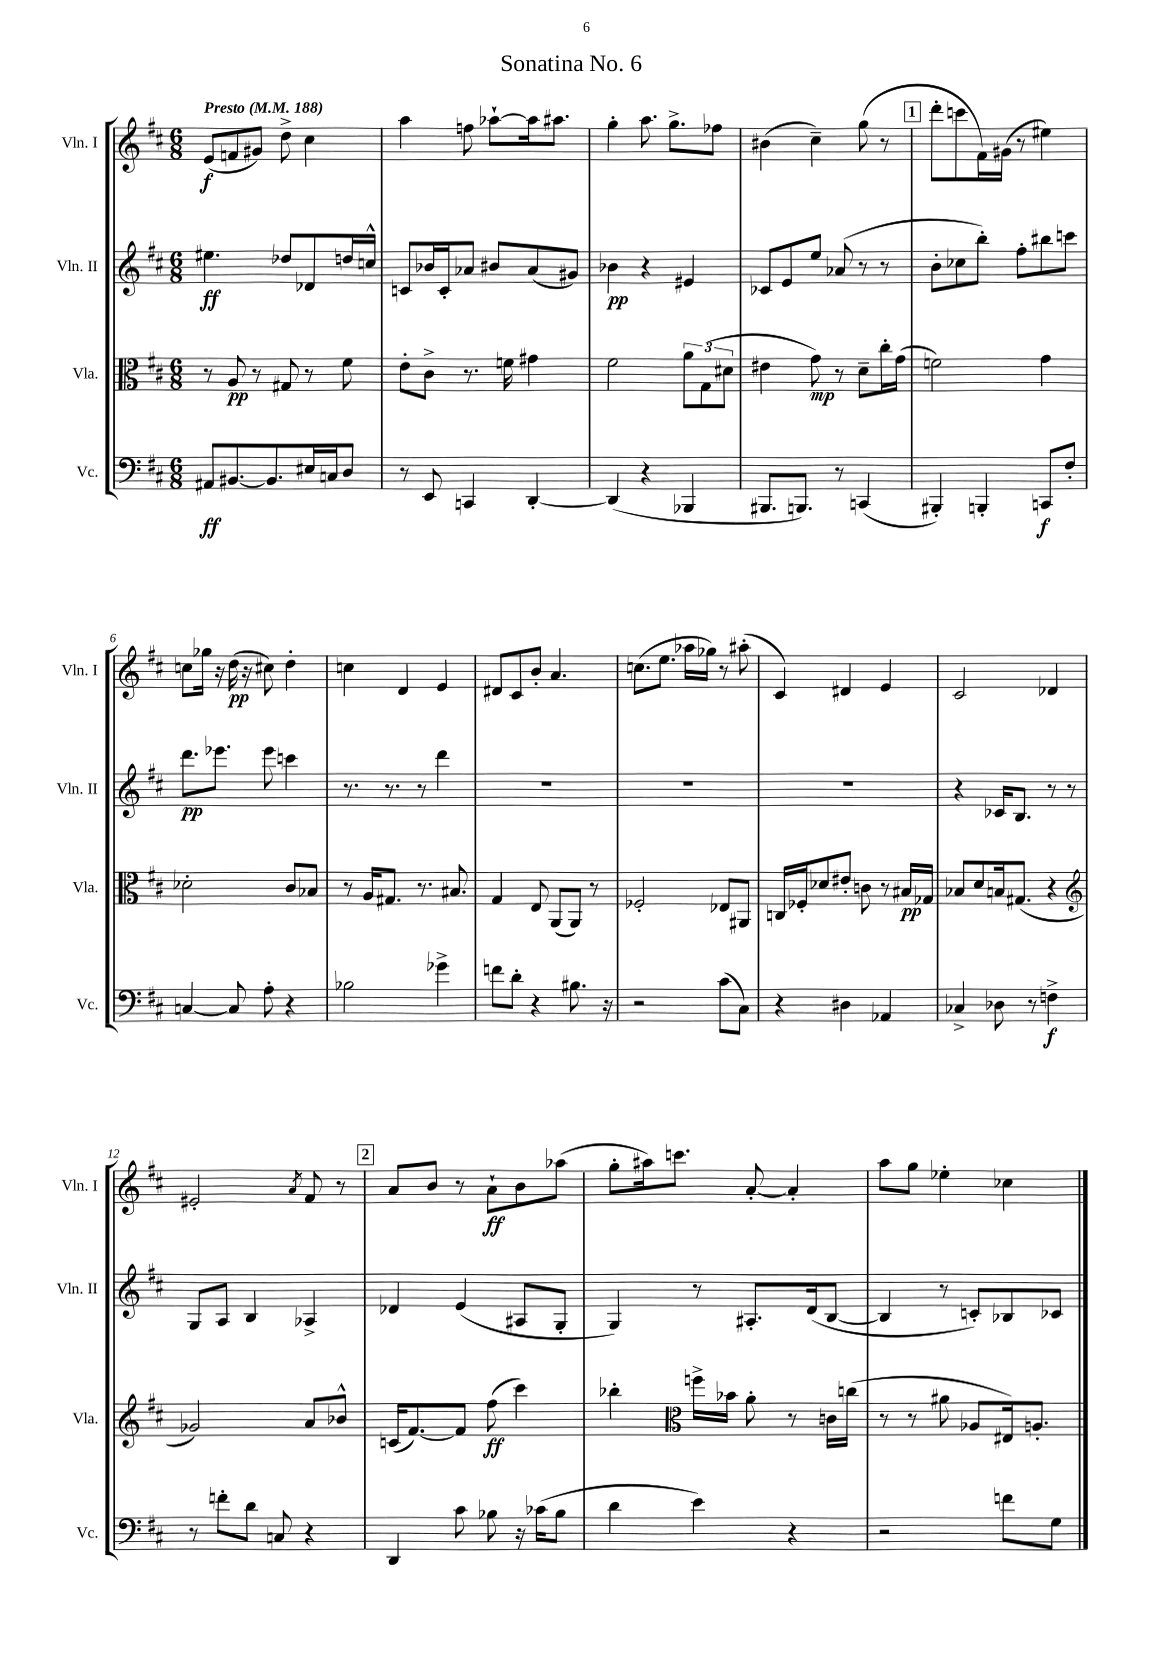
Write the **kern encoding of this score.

**kern	**dynam	**kern	**dynam	**kern	**dynam	**kern	**dynam
*part4	*part4	*part3	*part3	*part2	*part2	*part1	*part1
*staff4	*staff4	*staff3	*staff3	*staff2	*staff2	*staff1	*staff1
*I"Vc.	*	*I"Vla.	*	*I"Vln. II	*	*I"Vln. I	*
*I'Vc.	*	*I'Vla.	*	*I'Vln. II	*	*I'Vln. I	*
*clefF4	*	*clefC3	*	*clefG2	*	*clefG2	*
*k[f#c#]	*	*k[f#c#]	*	*k[f#c#]	*	*k[f#c#]	*
*M6/8	*	*M6/8	*	*M6/8	*	*M6/8	*
*MM188	*	*MM188	*	*MM188	*	*MM188	*
=1	=1	=1	=1	=1	=1	=1	=1
!	!	!	!	!	!	!LO:TX:a:B:t=Presto	!
8AA#X/L	ff	8r	.	4.ee#X\	ff	(8e/L	f
[8.BB#X/	.	8A/	pp	.	.	8fn/	.
.	.	8r	.	.	.	8g#X/J)	.
8.BB#/]	.	.	.	.	.	.	.
.	.	8G#X/	.	8dd-X/L	.	8dd^\	.
16E#X/L	.	8r	.	8d-X/	.	4cc#\	.
16Cn/J	.	.	.	.	.	.	.
8D/J	.	8f#\	.	16ddn/L	.	.	.
.	.	.	.	16ccn^^/JJ	.	.	.
=2	=2	=2	=2	=2	=2	=2	=2
8r	.	8e'\L	.	8cn/L	.	4aa\	.
8EE/	.	8c#^\J	.	16b-X/L	.	.	.
.	.	.	.	16c'/J	.	.	.
4CCn/	.	8.r	.	8a-X/J	.	8ffn\	.
.	.	.	.	8b#X/L	.	[8aa-X`\L	.
.	.	16fn\	.	.	.	.	.
[4DD'/	.	4g#X\	.	(8a-/	.	16aa-\k]	.
.	.	.	.	.	.	8.aa#X\J	.
.	.	.	.	8g#X/J)	.	.	.
=3	=3	=3	=3	=3	=3	=3	=3
(4DD/]	.	2f#\	.	4b-X\	pp	4gg'\	.
4r	.	.	.	4r	.	8.aa\	.
.	.	.	.	.	.	8.gg^\L	.
4BBB-X/	.	12a\L	.	4e#X/	.	.	.
.	.	(12G\	.	.	.	.	.
.	.	.	.	.	.	8ff-X\J	.
.	.	12d#X\J	.	.	.	.	.
=4	=4	=4	=4	=4	=4	=4	=4
8.BBB#X/L	.	4e#X\	.	8c-X/L	.	(4b#X\	.
.	.	.	.	8e/	.	.	.
8.BBBn/J)	.	.	.	.	.	.	.
.	.	8g\)	mp	8ee/J	.	4cc#~\)	.
8r	.	8r	.	(8a-X/	.	.	.
(4CCn/	.	8d~\L	.	8r	.	(8gg\	.
.	.	16cc#'\L	.	8r	.	8r	.
.	.	(16g\JJ	.	.	.	.	.
!!LO:REH:place=s1:t=1
=5	=5	=5	=5	=5	=5	=5	=5
4BBB#X'/)	.	2fn\)	.	8b'\L	.	8ddd'\L	.
.	.	.	.	8cc-X\	.	8cccn\	.
4BBBn'/	.	.	.	8bb'\J)	.	16f#\L)	.
.	.	.	.	.	.	(16g#X\JJ	.
.	.	.	.	8ff#'\L	.	8r	.
8CCn/L	f	4g\	.	8bb#X\	.	4ee#X\)	.
8F#'/J	.	.	.	8cccn\J	.	.	.
!!LO:LB:g=z
=6	=6	=6	=6	=6	=6	=6	=6
[4Cn/	.	2d-X'\	.	8.ddd\L	pp	8ccn\L	.
.	.	.	.	.	.	16gg-X\Jk	.
.	.	.	.	8.eee-X\J	.	16r	.
8C/]	.	.	.	.	.	(16dd\	pp
.	.	.	.	.	.	16r	.
8A'\	.	.	.	8eee-\	.	8cc#X\)	.
4r	.	8c#/L	.	4cccn\	.	4dd'\	.
.	.	8B-X/J	.	.	.	.	.
=7	=7	=7	=7	=7	=7	=7	=7
2B-X\	.	8r	.	8.r	.	4ccn\	.
.	.	16A/KL	.	.	.	.	.
.	.	8.G#X/J	.	8.r	.	.	.
.	.	.	.	.	.	4d/	.
.	.	8.r	.	8r	.	.	.
4g-X^\	.	.	.	4ddd\	.	4e/	.
.	.	8.B#X/	.	.	.	.	.
=8	=8	=8	=8	=8	=8	=8	=8
8fn\L	.	4G/	.	2.r	.	8d#X/L	.
8d'\J	.	.	.	.	.	8c#/	.
4r	.	8E/	.	.	.	8b'/J	.
.	.	(8AA/L	.	.	.	4.a/	.
8.B#X\	.	8AA/J)	.	.	.	.	.
.	.	8r	.	.	.	.	.
16r	.	.	.	.	.	.	.
=9	=9	=9	=9	=9	=9	=9	=9
2r	.	2F-X'/	.	2.r	.	(8.ccn\L	.
.	.	.	.	.	.	8.ee\J	.
.	.	.	.	.	.	16aa-X\LL	.
.	.	.	.	.	.	16gg-X\JJ)	.
(8c#\L	.	8E-X/L	.	.	.	8r	.
8C#\J)	.	8AA#X/J	.	.	.	(8aa#X'\	.
=10	=10	=10	=10	=10	=10	=10	=10
4r	.	16Cn/LL	.	2.r	.	4c#/)	.
.	.	16F-X'/J	.	.	.	.	.
.	.	8d-X/	.	.	.	.	.
4D#X\	.	8e#X'/J	.	.	.	4d#X/	.
.	.	8cn\	.	.	.	.	.
4AA-X/	.	8r	.	.	.	4e/	.
.	.	16B#X/LL	pp	.	.	.	.
.	.	16G-X/JJ	.	.	.	.	.
=11	=11	=11	=11	=11	=11	=11	=11
4C-X^/	.	8B-X/L	.	4r	.	2c#/	.
.	.	8d/	.	.	.	.	.
8D-X\	.	16Bn/k	.	16c-X/KL	.	.	.
.	.	(8.G#X/J	.	8.B/J	.	.	.
8r	.	.	.	.	.	.	.
4Fn^\	f	4r	.	8r	.	4d-X/	.
.	.	.	.	8r	.	.	.
!!LO:LB:g=z
=12	=12	=12	=12	=12	=12	=12	=12
*	*	*clefG2	*	*	*	*	*
8r	.	2g-X/)	.	8G/L	.	2e#X'/	.
8fn'\L	.	.	.	8A/J	.	.	.
8d\J	.	.	.	4B/	.	.	.
8Cn/	.	.	.	.	.	.	.
.	.	.	.	.	.	8qa/	.
4r	.	8a/L	.	4A-X^/	.	8f#/	.
.	.	8b-X^^/J	.	.	.	8r	.
!!LO:REH:place=s1:t=2
=13	=13	=13	=13	=13	=13	=13	=13
4DD/	.	(16cn/KL	.	4d-X/	.	8a/L	.
.	.	[8.f#/)	.	.	.	.	.
.	.	.	.	.	.	8b/J	.
8c#\	.	8f#/J]	.	(4e/	.	8r	.
8B-X\	.	(8ff#\	ff	.	.	8a`\L	ff
16r	.	4ccc#\)	.	8A#X/L	.	8b\	.
(16c-X\KL	.	.	.	.	.	.	.
8B-\J	.	.	.	8G'/J	.	(8aa-X\J	.
=14	=14	=14	=14	=14	=14	=14	=14
4d\	.	4bb-X'\	.	4G/)	.	8gg'\L	.
.	.	.	.	.	.	16aa#X\k)	.
.	.	.	.	.	.	8.cccn\J	.
*	*	*clefC3	*	*	*	*	*
4e\)	.	16ffn^\LL	.	8r	.	.	.
.	.	16b-X\JJ	.	.	.	.	.
.	.	8a'\	.	8.A#X'/L	.	[8a'/	.
4r	.	8r	.	.	.	4a'/]	.
.	.	.	.	(16d/k	.	.	.
.	.	16cn\LL	.	[8B/J	.	.	.
.	.	(16ccn\JJ	.	.	.	.	.
=15	=15	=15	=15	=15	=15	=15	=15
2r	.	8r	.	4B/]	.	8aa\L	.
.	.	8r	.	.	.	8gg\J	.
.	.	8a#X\	.	8r	.	4ee-X'\	.
.	.	8A-X/L	.	8cn'/L)	.	.	.
8fn\L	.	16E#X/k)	.	8B-X/	.	4cc-X\	.
.	.	8.An'/J	.	.	.	.	.
8G\J	.	.	.	8c-X/J	.	.	.
==	==	==	==	==	==	==	==
*-	*-	*-	*-	*-	*-	*-	*-
